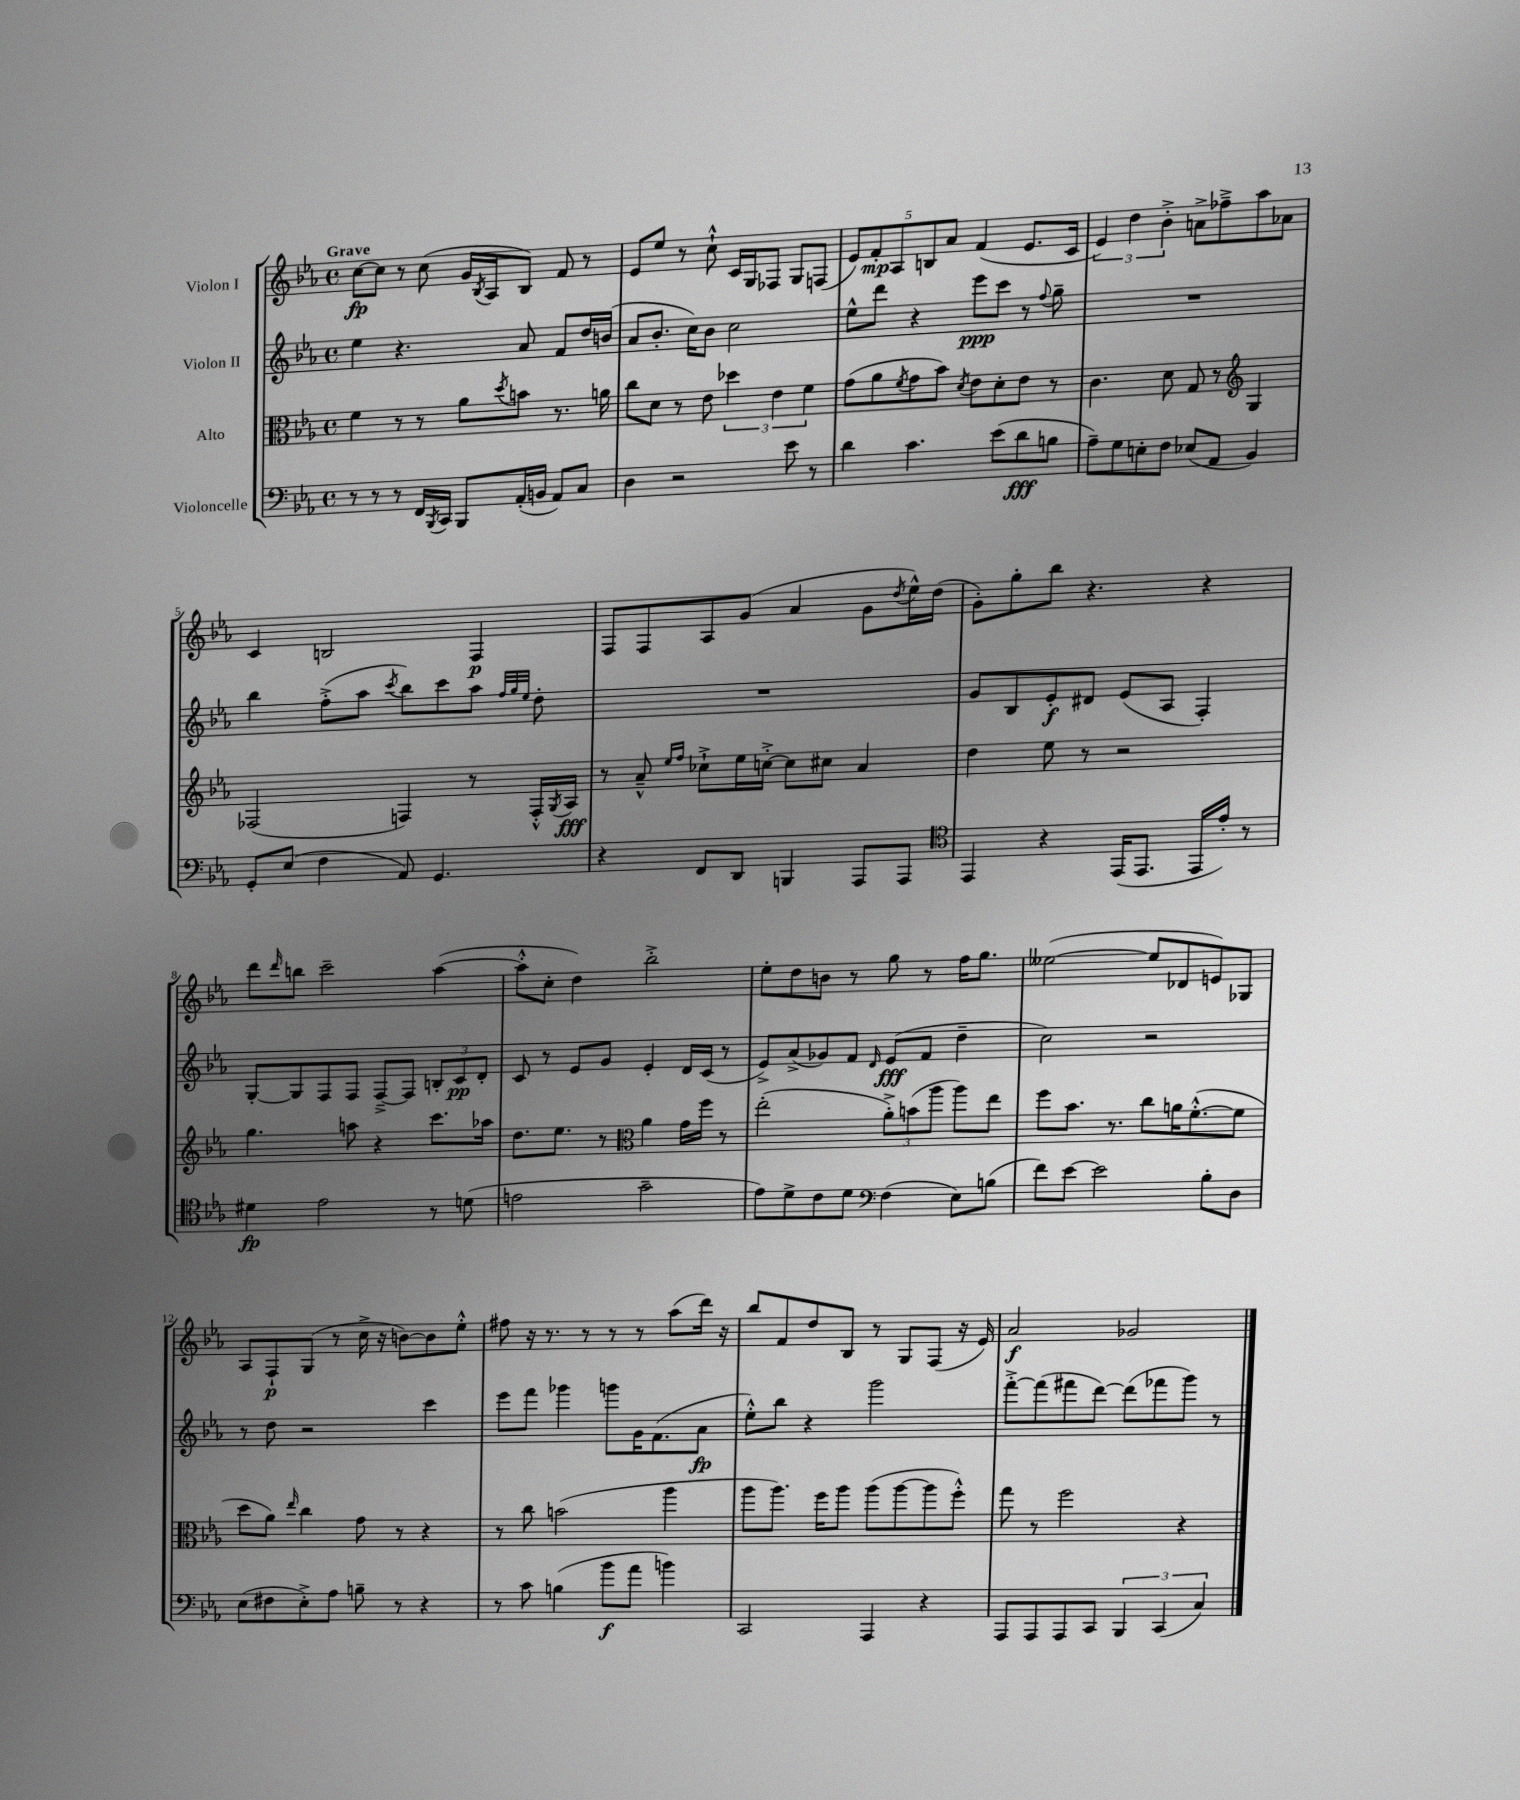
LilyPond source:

<<
\new StaffGroup <<
\new Staff = "s0" \with { instrumentName = "Violon I" } {
    \clef treble \key ees \major \defaultTimeSignature \time 4/4 \tempo "Grave"
    c''8~\fp c''8 r8 c''8( g'16 \acciaccatura { bes8 } aes16 bes8) f'8 r8 |
    ees'8 ees''8 r8 c''8-!-^ c'16 g16 fes8 g8 f8( |
    \tuplet 5/4 { ees'8) f'8-.\mp aes8 b8 aes'8 } f'4( ees'8. c'16 |
    \tuplet 3/2 { ees'4) d''4 bes'4-.-> } a'8-> fes''8---> aes''8 aes'8 |
    c'4 b2 f4\p |
    f8 f8 aes8 g'8( aes'4 g'8 \acciaccatura { d''8 } ees''16-^) d''16( |
    g'8-.) g''8-. bes''8 r4. r4 |
    d'''8 \grace { d'''16 } b''8 c'''2-- aes''4~( |
    aes''8-.-^ c''8-. d''4) bes''2-.-> |
    ees''8-. d''8 b'8 r8 g''8 r8 f''16 g''8. |
    eeses''2~( eeses''8 des'8 e'8) ges8 |
    aes8 f8-!\p g8( r8 c''16-> r16 b'8~) b'8 ees''8-.-^ |
    fis''8 r16 r8. r8 r8 r8 aes''8( d'''16) r16 |
    bes''8 f'8 d''8 bes8 r8 g8 f8( r16 ees'16) |
    aes'2\f ges'2 \bar "|." |
}
\new Staff = "s1" \with { instrumentName = "Violon II" } {
    \clef treble \key ees \major \defaultTimeSignature \time 4/4
    ees''4 r4. aes'8 f'8 d''16 b'16( |
    aes'8 bes'8.-. c''16) bes'8 c''2 |
    ees''8-^ d'''8 r4 ees'''8\ppp c'''8 r8 \appoggiatura { f''8 } g''8-- |
    R1 |
    bes''4 f''8-.->( aes''8 \acciaccatura { c'''8 } bes''8) c'''8 aes''8 \grace { f''32 g''32 ees''32 } d''8-. |
    R1 |
    g'8 bes8 ees'8-.\f dis'8 ees'8( aes8 f4-.) |
    g8~-. g8 f8 f8 f8~---> f8 \tuplet 3/2 { b8-. c'8\pp d'8-. } |
    c'8 r8 ees'8 g'8 ees'4-. d'16 c'16( r8 |
    ees'8->) aes'8->( ges'8) f'8 \grace { d'16 } ees'8\fff( f'8 d''4-- |
    c''2) r2 |
    r8 d''8 r2 c'''4 |
    ees'''8 f'''8 ges'''4 g'''8 g'16 f'8.( aes'8\fp |
    ees''8-.-^) bes''8 r4 g'''2 |
    f'''8~-.-> f'''8( fis'''8 d'''8~) d'''8( fes'''8 g'''8) r8 \bar "|." |
}
\new Staff = "s2" \with { instrumentName = "Alto" } {
    \clef alto \key ees \major \defaultTimeSignature \time 4/4
    f'4 r8 r8 aes'8 \acciaccatura { d''8 } b'8 r8. a'16 |
    c''8 d'8 r8 ees'8 \tuplet 3/2 { des''4 ees'4 f'4 } |
    g'8( aes'8 \acciaccatura { f'8 } g'8 bes'8) \acciaccatura { d'8 } ees'8 d'8-. ees'8 r8 |
    c'4. d'8 g8 r8 \clef treble g4 |
    fes2( f4) r8 f16-.-^ \acciaccatura { g8 } aes16\fff |
    r8 aes'8---^ \grace { ees''16 f''16 } ces''8-!-> ees''16 c''16~-.-> c''8 cis''8 aes'4 |
    d''4 ees''8 r8 r2 |
    g''4. a''8 r4 c'''8. aes''16 |
    d''8. ees''8. r8 \clef alto aes'4 g'16 f''16 r8 |
    ees''2-.( \tuplet 3/2 { aes'8-.->) b'8( aes''8 } aes''8) ees''8 |
    f''8 bes'8. r8. c''8 a'16 f'8.~-.-^( f'8 |
    d''8 aes'8) \grace { ees''16 } c''4 g'8 r8 r4 |
    r8 c''8 b'2( aes''4 |
    aes''8 aes''8.) f''16 aes''8 aes''8( aes''8~ aes''8 f''8-.-^) |
    g''8 r8 f''2 r4 \bar "|." |
}
\new Staff = "s3" \with { instrumentName = "Violoncelle" } {
    \clef bass \key ees \major \defaultTimeSignature \time 4/4
    r8 r8 r8 f,16 \acciaccatura { bes,,8 } c,16 bes,,8 aes,16-.( b,16 aes,8) c8 |
    d4 r2 ees'8 r8 |
    d'4 c'4. ees'8( d'8\fff b8 |
    aes8--) g8 e8-. f8 ees8( aes,8 bes,4) |
    g,8-. ees8( f4 aes,8) g,4. |
    r4 f,8 d,8 b,,4 aes,,8 aes,,8 |
    \clef tenor ees,4 r4 ees,16( ees,8. ees,16 ees'16-.) r8 |
    dis'4\fp ees'2 r8 d'8( |
    e'2 g'2-- |
    ees'8) d'8-> c'8 d'8 \clef bass f4( ees8) b8( |
    f'8) ees'8~ ees'2 bes8-. d8 |
    ees8( fis8 ees8-.->) aes8 b8-- r8 r4 |
    r8 c'8 b4( bes'8\f aes'8 b'4) |
    c,2 aes,,4 r4 |
    aes,,8 aes,,8 aes,,8 c,8 \tuplet 3/2 { bes,,4 c,4( c4) } \bar "|." |
}
>>
>>
